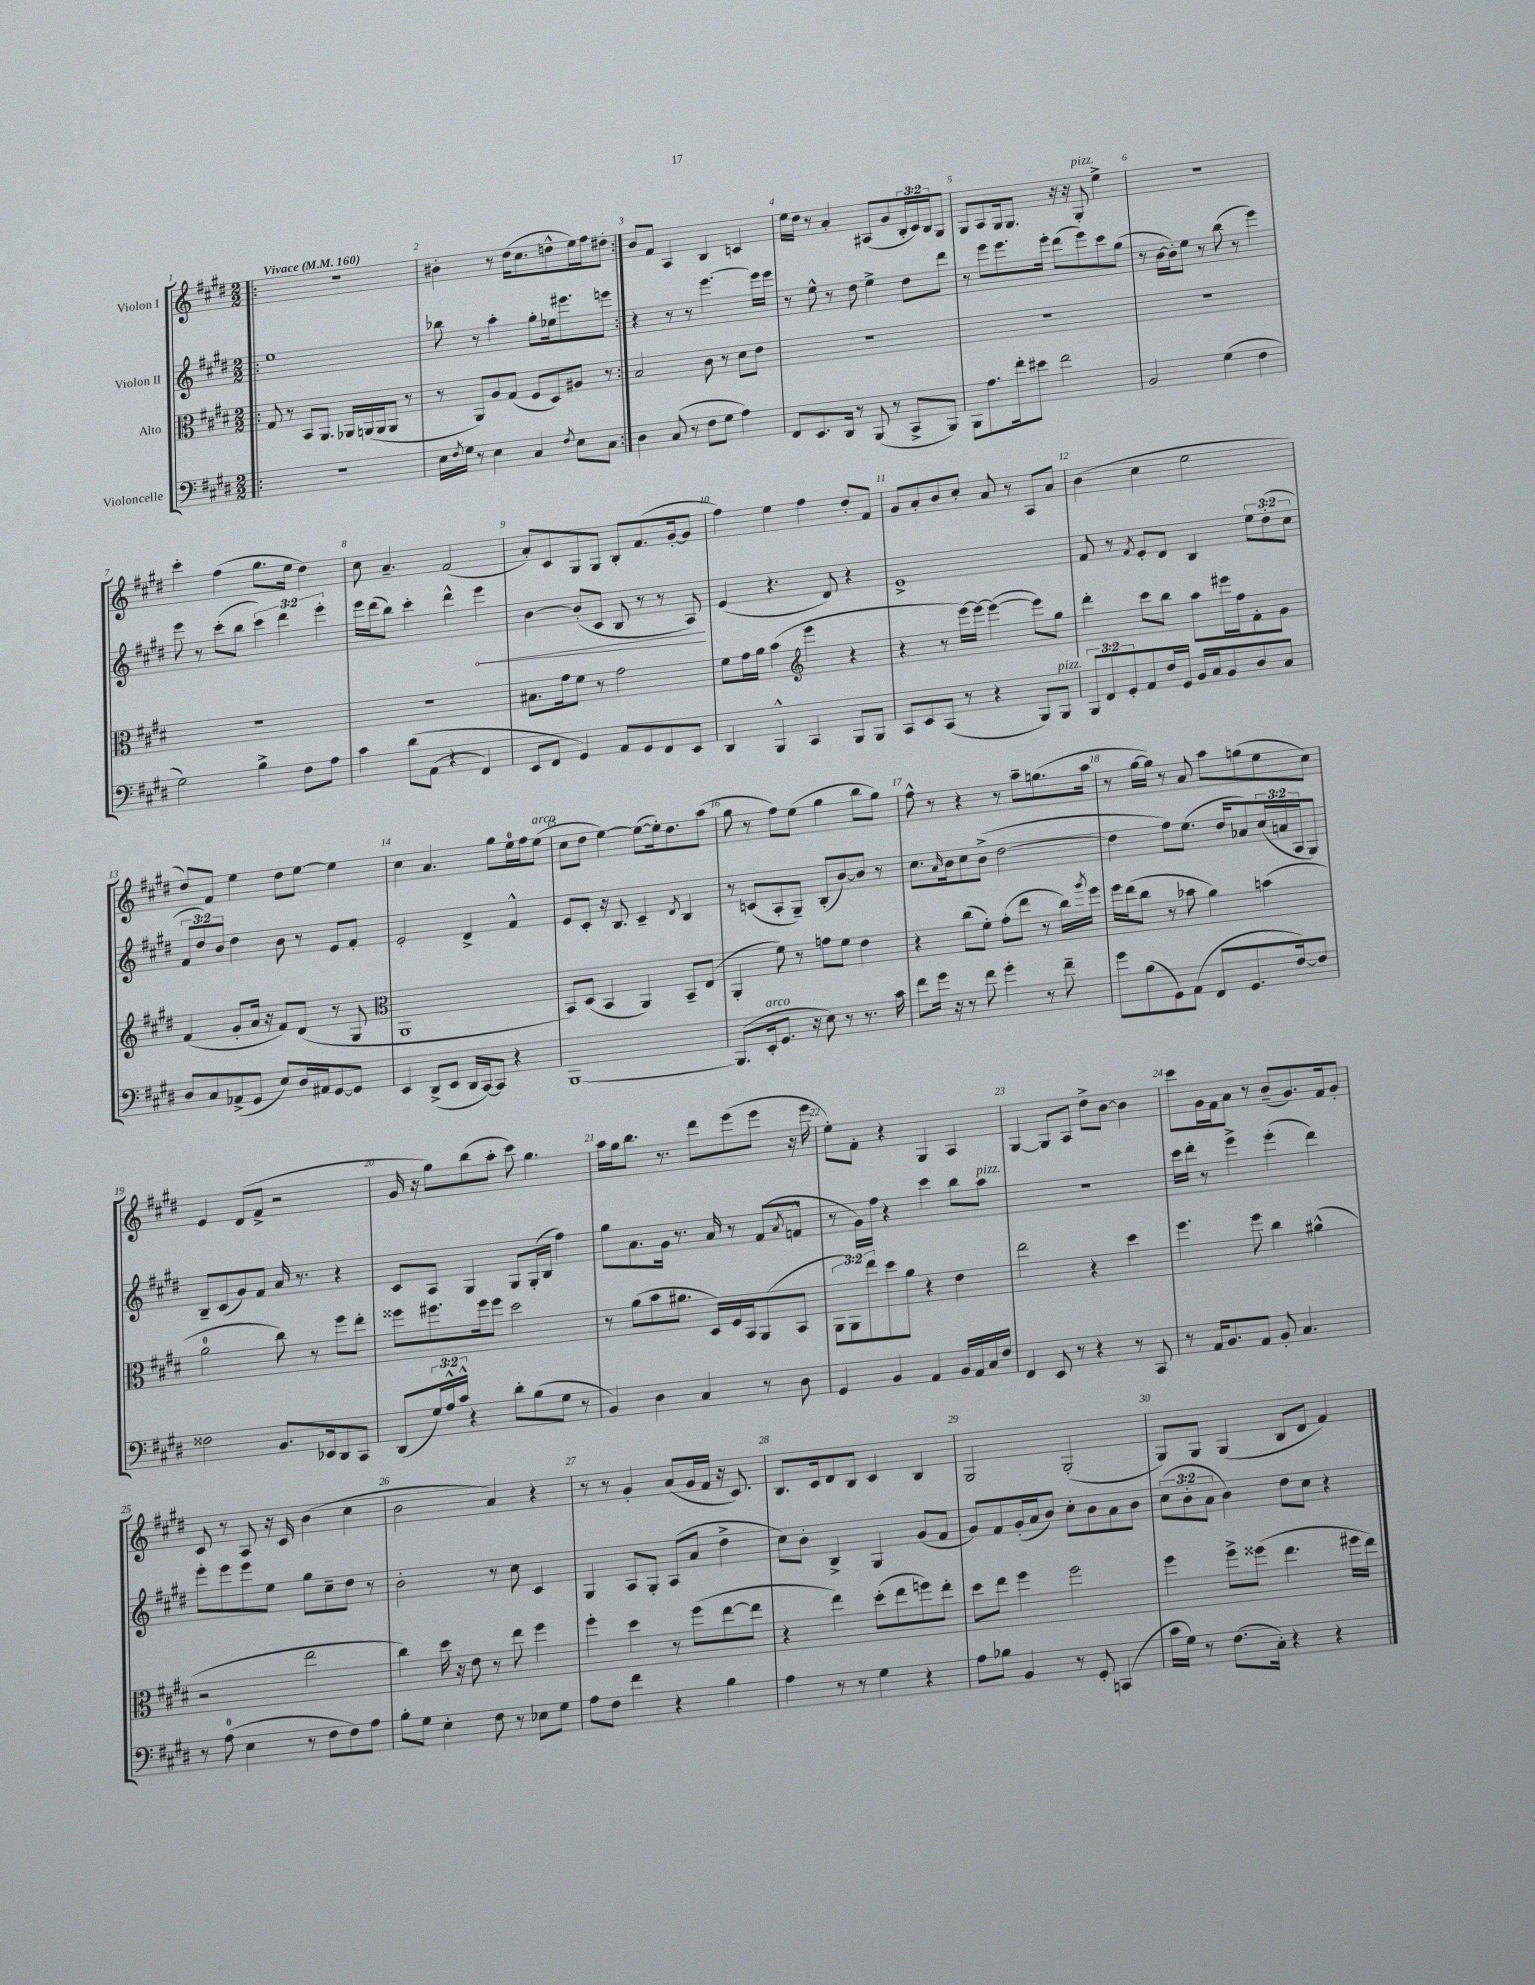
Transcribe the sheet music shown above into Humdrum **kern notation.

**kern	**kern	**kern	**kern
*staff4	*staff3	*staff2	*staff1
*clefF4	*clefC3	*clefG2	*clefG2
*k[f#c#g#d#]	*k[f#c#g#d#]	*k[f#c#g#d#]	*k[f#c#g#d#]
*M2/2	*M2/2	*M2/2	*M2/2
*MM160	*MM160	*MM160	*MM160
=!|:	=!|:	=!|:	=!|:
1r	8G#/	1ee	1r
.	8r	.	.
.	8BB/L	.	.
.	8.AA/J	.	.
.	16AA-/LL	.	.
.	(16AA/	.	.
.	16AA/J	.	.
.	8AA/J	.	.
.	8r	.	.
=	=	=	=
16E\LL	8r	8bb-\	4b#'\
8qF#/	.	.	.
16G#\JJ	.	.	.
8r	8AA/L)	8r	.
4E\	8A/	4aa'\	8r
.	(8G#/J	.	(16dd#\LK
.	.	.	8.cc#\
4C#/	8F#/L	8gg#'\L	.
.	8D#/)	16ee-\k	8dd^^\
.	.	8.eee#\	.
8qF#/	.	.	.
8E\L	8A#/J	.	16ee\L)
.	.	.	16ff#\J
8C#\J	8r	8eee\J	8dd#'\J
=:|!	=:|!	=:|!	=:|!
4D#\	2B/	4r	8b/L
.	.	.	8f#/J
(8C#/	.	8r	4A/
8r	.	8r	.
8F#\L	8c#\	[4.eee\	4B/
8G#\J	8r	.	.
4A\)	8d#\L	.	4c/
.	8e\J	16eee\]LL	.
.	.	16eee\JJ	.
=	=	=	=
8FF#/L	1r	8r	16ee\LL
.	.	.	16dd#\JJ
8.EE/	.	8ee^^\	8r
.	.	8r	4a'/
16DD#/Jk	.	.	.
8r	.	8dd#\	.
(8BBB/	.	4ee^\	(8A#/L
8r	.	.	8g#/
8CC#^/L	.	8dd#\L	24B'/L
.	.	.	24c#/)
.	.	.	24B/J
8BBB/J)	.	8ddd#\J	8G#/J
=	=	=	=
8BBB\L	1r	8r	8G#/L
8.A\	.	8eee\L	8A/
.	.	8.eee\	16G#/k
16f#'\k	.	.	8.G#/J
8e#\J	.	.	.
.	.	16eee'\Jk	.
2f#\	.	(8ddd#\L	16r
.	.	.	16r
.	.	8eee\)	8G#'/
.	.	8ccc#\	4ee^\
.	.	(8gg#\J	.
=	=	=	=
2BB/	1r	8r	1r
.	.	[16b\LL	.
.	.	16b'\]J)	.
.	.	8ee\J	.
.	.	8r	.
(4G#\	.	(8bb\	.
.	.	8r	.
4F#\	.	4eee\)	.
=	=	=	=
2G#\)	1r	8eee\	4ccc#'\
.	.	8r	.
.	.	(8ccc#'\L	(4ff#\
.	.	8bb\J	.
4B^\	.	6ccc#\)	8.gg#\L
.	.	6ddd#\	.
.	.	.	16ee\Jk
8F#\L	.	.	4dd#\)
.	.	6eee'\	.
8A\J	.	.	.
=	=	=	=
4c#\	1r	16eee\LL	8cc#\
.	.	(16ddd#\J	.
.	.	8bb\J)	4.a~/
&(8d#\L	.	4ccc#'\	.
(8AA\J	.	.	.
4r	.	4ddd#^^\	(2f#/
4FF#/)	.	4eee\	.
=	=	=	=
8EE/L	8.B#\L	[4b\	8a'/L)
8FF#/J	.	.	8c#/
.	16g#\k	.	.
4GG#/&)	8f#\J	(8b'/]L	8G#/
.	8r	8c#/J	8G#/J
8AA/L	2g#\	8B/	8B'/L
8GG#/	.	8r	(8.f#/
8FF#/	.	8r	.
.	.	.	[16g#'/k
8EE/J	.	8A/)	8g#/]J
=	=	=	=
4DD#/	8f#\L	(4e/	4ff#\)
.	16g#\L	.	.
.	16a\JJ	.	.
4BBB^^/	(4b\	4.r	4ee\
*	*clefG2	*	*
4CC#/	4eee\	.	4ff#\
.	.	8d#/)	.
8BBB/L	4r	4r	8dd#'/L
8BBB/J	.	.	8f#/J
=	=	=	=
8CC#/L	4r	1e^	8g#/L
8EE/	.	.	8a'/
(8CC#/J	8r	.	8b/
8r	[16eee\LL)	.	8cc#'/J
.	16eee\_JJ	.	.
4r	(4eee\_	.	8a/
.	.	.	8r
8BBB/L)	8eee\]L)	.	8A/L
8BBB/J	8gg#\J	.	8a/J
=	=	=	=
12BBB/L	4ddd#'\	8f#/	(4b\
12FF#/	.	.	.
.	.	8r	.
12GG#'/	.	.	.
.	.	8qf#/	.
8AA/	8ccc#\L	8e'/L	4cc#\
16F#/L	8bb\J	8d#/J	.
16GG#/JJ	.	.	.
16BB/LL	8aa\L	4B/	2ee\
16C#/J	.	.	.
8BB/	16eee#\L	.	.
.	16ff#\J	.	.
8D#/	8f#'\	12ee\L	.
.	.	(12dd#'\	.
8C#/J	8g#\J	.	.
.	.	12cc#\J	.
=	=	=	=
8D#/L	(4f#/	12f#/L	8dd#/L)
.	.	12dd#/)	.
8C#/	.	.	8f#/J
.	.	12b/J	.
(8AA-^/	8g#'/L	4dd#\	4ee\
8GG#/J	16a/Jk	.	.
.	16r	.	.
8E/L)	8f#/L)	8b\	8dd#\L
16D#/L	(8d#/J	8r	[8ee\J
16AA#/J	.	.	.
[8GG#/	8r	8e/L	4ee\]
8GG#/]J	8G#/	8f#'/J	.
=	=	=	=
*	*clefC3	*	*
4EE/	1AA	2e'/	4cc#\
(8DD#^/L	.	.	4.a/
8EE/J	.	.	.
16DD#/LL	.	4d#^/	.
[16CC#/J)	.	.	.
8CC#/]J	.	.	8gg#\L
4r	.	4f#^^/	16ee\L
.	.	.	16ff#\J
.	.	.	(8ee\J
=	=	=	=
[1BBB	8BB/L)	8e/L	8cc#\L
.	(8D#/J	8c#'/J	8dd#\J
.	4BB/	16r	[4ee\)
.	.	8.B/	.
.	4AA/)	4c#~/	(8ee\_L
.	.	.	16ee'\]k)
.	.	.	8.dd#\
.	.	8qd#/	.
.	8BB~/L	4B/	.
.	(8E/J	.	(8aa\J
=	=	=	=
(8.BBB/]L	4AA'/	8r	8gg#\
.	.	(8c/L	8r
16EE'/k	.	.	.
8.GG#/J	8f#\)	8A'/	8ff#\L)
.	8r	8G#~/J)	(8ee\J
16r	.	.	.
8E\)	8g\L	(8B'/L	4gg#\
8r	8f#\J	[8b/)	.
8.r	4e\	8b/]J	8bb\L
.	.	8r	8gg#\J)
16c#\	.	.	.
=	=	=	=
8f#\L	4r	8.cc#\L	8ff#^^\
16g#\Jk	.	.	8r
.	.	16qqa/	.
16r	.	16b\k	.
8r	(8cc#\L	8cc#\	4r
8f#\	8f#'\J)	(8b^\J	.
4g#'\	(8g#'\L	[2dd#\	8r
.	8ee\J	.	8aa~\L
8r	8r	.	(8.gg\
8f#~\	16cc#\LL)	.	.
.	8qaa/	.	.
.	16ff#\JJ	.	16aa\Jk
=	=	=	=
8g#\L	16ff#\LL	4dd#\]	8r
.	(16ee\J	.	.
(8B\	8cc#\J	.	[16gg#\LL
.	.	.	16gg#\]JJ)
8GG#\)	8r	8ff#\L)	8r
(8AA\J	8b-\	(8.ee\J	8a/
8FF#/L	4a\)	.	8aa\L
.	.	16dd#/LK	.
8.GG#/	.	8a-/)	(8gg\
.	(4b\	(24cc#/L	8ee\
.	.	24a/	.
[16F#/k)	.	.	.
.	.	24A/J	.
8F#/]J	.	8G#/J)	8cc#\J)
=	=	=	=
2F##\	2a\	8B~/L	4e/
.	.	(8c#/	.
.	.	8g#/)	(8d#/L
.	.	8f#/J	8f#^/J
8.BB/L	8cc#\)	16a/	2r
.	.	8.r	.
.	8r	.	.
16EE-/k	.	.	.
8DD#/	8ff#\L	4r	.
8CC#/J	8ee'\J	.	.
=	=	=	=
(8DD#/L	8ff##\L	8c#/L	16g#/
.	.	.	16r
24G#/L)	8.ff#\	8A/J	8gg#\L)
24A^^/	.	.	.
24c#^^/JJ	.	.	.
4r	.	4G#/	(8bb\
.	16ff#\k	.	.
.	8ff#\J	.	8aa'\J
8d#'\L	2dd#\	8G#/L	8ccc#\)
(8B\	.	(16G#'/L	4.gg#\
.	.	16B/JJ	.
8G#\J	.	4ff#\)	.
8r	.	.	.
=	=	=	=
4BB/)	8r	8gg#\L	16aa\LL
.	.	.	16gg#\J
.	(8a\L	8.a\	8.bb\J
4D#\	8b\	.	.
.	.	16g#\Jk	8.r
.	8.a#\J	8.r	.
4C#/	.	.	8ddd#\L
.	16D#/LL)	16a/	.
.	16F#/	8r	(8eee\
.	16BB/J	.	.
8r	(8AA/	(8f#/L	8eee\J
.	.	8qa/	.
8D#\	8BB/J	8f^^/J	16r
.	.	.	16eee\
=	=	=	=
4GG#/	12AA\L	8r	8ee'\L)
.	12AA\)	.	.
.	.	16g#\LL)	8f#'\J
.	12ee\	.	.
.	.	16ff#\JJ	.
4BB/	8dd#\	4r	4r
.	8a\J	.	.
4AA/	4r	4ccc#\	4G#/
16BB/LL	4e\	8bb\L	4A/
16AA/	.	.	.
16C#/	.	8aa\J	.
16F#/JJ	.	.	.
=	=	=	=
4FF#/	2ee\	1r	[4G#/
8EE/	.	.	8G#/]L
8r	.	.	8A/J
4r	4r	.	8dd#^\L
.	.	.	[8b\J
8r	4dd#\	.	4b\]
8CC#/	.	.	.
=	=	=	=
8r	4.ff#\	16ccc#\LL	8ccc#\L
.	.	16ddd#'\JJ	.
16AA/LK	.	8r	16g#\L
8.BB/	.	.	16f#\J
.	.	4eee^\	8a\J
8AA/J	8ff#\	.	8r
8BB'/	4cc#\	(4eee'\	(8b~/L
4.C#/	.	.	8.g#/)
.	(4a#^^\	4ddd#\)	.
.	.	.	16f#/k
.	.	.	8g#'/J
=	=	=	=
8r	2r	8eee'\L	8c#/
(8A\	.	8eee\	8r
4E\	.	8eee\	8A/
.	.	8ee\J	16r
.	.	.	16c#/
8r	2ee\	8gg#\L	(4b\
8F#\L	.	8cc#~\	.
8F#\)	.	8dd#\J	4cc#\
8A\J	.	8r	.
=	=	=	=
8B'\L	4cc#\)	2b'\	2b\
8G#\J	.	.	.
4E'\	16dd#\	.	.
.	16r	.	.
.	8e\	.	.
8F#\	8r	8r	4a/)
8r	8ee\	8cc#\	.
8E-\L	4ff#\	4c#/	4r
8G#\J	.	.	.
=	=	=	=
8A\L	4ff#'\	4G#/	8r
8F#\J	.	.	8r
4f#\	4dd#\	8A/L	4g#'/
.	.	8G#'/J	.
4r	8r	(8A/L	(8a/L
.	(8ff#\L	8a/J	16g#/L
.	.	.	16f#/JJ
4B\	[8ee\	4dd#^\	16r
.	.	.	8.c#/)
.	8ee\]J	.	.
=	=	=	=
4A\	4r	8cc#\L)	8.B/L
.	.	8b'\J	.
.	.	.	16c#/k
8r	4ee\)	4B^/	8d#/
8r	.	.	8B/J
4G#\	(8dd#'\L	4G#/	4c#/
.	8ee\	.	.
4r	8ff\)	(8g#/L	4B/
.	8ee'\J	8f#/J	.
=	=	=	=
8A\L	8dd#\L	8g#/L)	2G#/
8B-\J	8ee\J	8f#/	.
4BB/	4ff#\	(16g#'/L	.
.	.	16a/J	.
.	.	8b/J)	.
8r	2ff#\	8cc#'\L	(2G#'/
8GG#'/	.	8b\	.
(4CC/	.	8a\	.
.	.	8b\J	.
=	=	=	=
16c#\LL	4ff#\	(12cc#\L	8G#/L)
16G#\JJ)	.	.	.
.	.	12b'\	.
8r	.	.	8G#/J
.	.	12a\J	.
(8.F#\L	8ff#^\L	4b\)	(4G#/
.	(8ff##\J	.	.
16C#'\Jk)	.	.	.
4r	4.ee\	8dd#\L	8B/L
.	.	8cc#\J	8d#/J
4r	.	4r	4f#/)
.	16ff#\LL	.	.
.	16ee\JJ)	.	.
==	==	==	==
*-	*-	*-	*-
